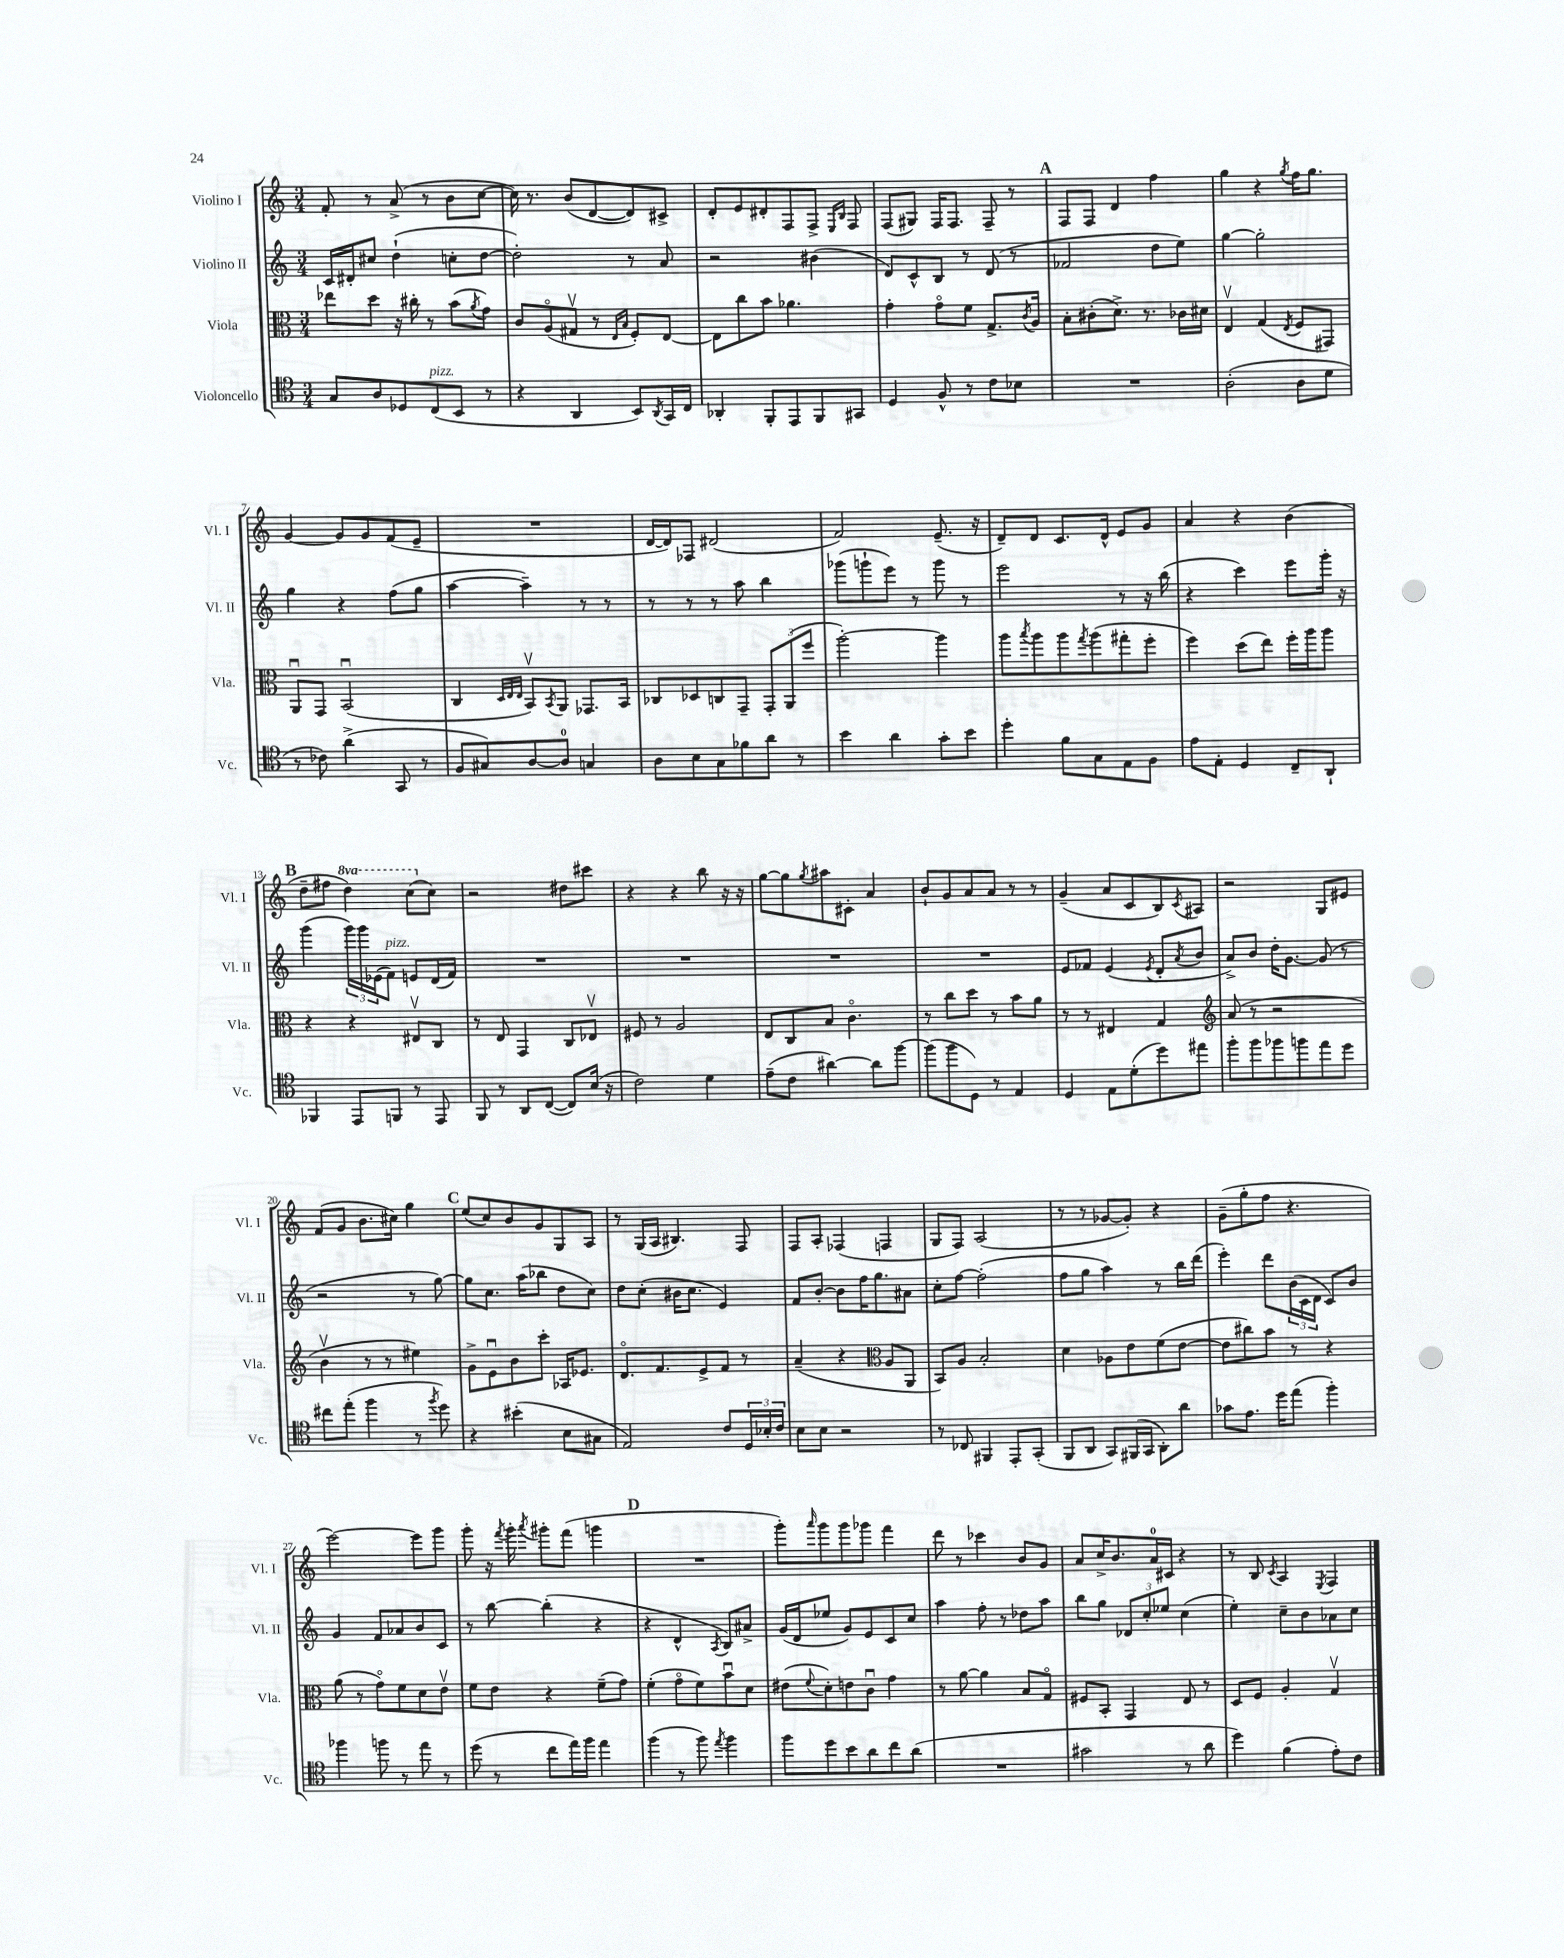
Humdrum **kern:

**kern	**kern	**kern	**kern
*staff4	*staff3	*staff2	*staff1
*clefC4	*clefC3	*clefG2	*clefG2
*k[]	*k[]	*k[]	*k[]
*M3/4	*M3/4	*M3/4	*M3/4
8G	8ee-	16c	8f'
.	.	16d#'	.
8A	8dd	8cc#	8r
8D-	16r	(4dd`	(8a^
.	16cc#'	.	.
(8C	8r	.	8r
8BB	(8b	8cc'	8b
.	8qa	.	.
8r	8g)	[8dd	[8cc
=	=	=	=
4r	8c	2dd'])	16cc])
.	.	.	8.r
.	(8Ao	.	.
4AA	8G#v	.	(8b
.	8r	.	[8d
.	16qqE	.	.
.	16qqB	.	.
8BB)	8F')	8r	8d])
8qAA	.	.	.
16GG	[8E	8a	8c#^
16C	.	.	.
=	=	=	=
4AA-'	8E]	2r	8d'
.	8cc	.	8e
8FF'	8b	.	8d#'
8EE	4.a-	.	8F
8FF	.	(4b#	8F^
.	.	.	16qqE
.	.	.	16qqB
8GG#	.	.	8F
=	=	=	=
4D	4g'	8d)	(8F
.	.	8c^^	8G#)
8F^^	8go	8B	16F
.	.	.	8.F
8r	8f	8r	.
8c	8.G^	(8d	8F~
8B-	.	8r	8r
.	8qc	.	.
.	16A	.	.
=	=	=	=
2.r	8B'	2f-	8F
.	(8c#'	.	8F
.	8.d^)	.	4d
.	8.r	.	.
.	.	8dd	4ff
.	16c-	8ee)	.
.	16d#	.	.
=	=	=	=
(2A'	4Ev	[4gg	4gg
.	(4G	2gg']	4r
.	8qE	.	8qgg
8A	8F	.	16ff
.	.	.	8.gg
8d	8GG#)	.	.
=	=	=	=
8r	8AAu	4gg	[4g
8c-)	8GG	.	.
(4a^	(2BBu	4r	8g]
.	.	.	8g
8GG	.	(8ff	(8f
8r	.	8gg	8e~
=	=	=	=
8F	4C	[4aa	2.r
8G#)	.	.	.
.	32qqD	.	.
.	32qqE	.	.
.	32qqE	.	.
[8A	8BBv)	4aa~])	.
.	8qBB	.	.
8A]	8AA	.	.
4G	8.GG-	8r	.
.	.	8r	.
.	16BB	.	.
=	=	=	=
8A	8C-	8r	[16d
.	.	.	16d])
8B	8D-	8r	8F-
8G	8C	8r	(2d#
8f-	8GG~	8aa	.
8a	12GG'	4bb	.
.	(12AA	.	.
8r	.	.	.
.	12ff	.	.
=	=	=	=
4b	[2aa')	(8ggg-	2f)
.	.	8ggg`	.
4a	.	8eee)	.
.	.	8r	.
8g'	4aa]	8ggg	(8.e~
8b	.	8r	.
.	.	.	16r
=	=	=	=
4dd'	8aa	2eee	8d~)
.	8qbb	.	.
.	8aa	.	8d
8f	8aa	.	8.c
.	8qgg	.	.
8G	(8aa	.	.
.	.	.	16d^^
8E	8gg#'	8r	8e
8F	8ff'	16r	8g
.	.	(16bb	.
=	=	=	=
8e	4ff)	4r	4a
8E'	.	.	.
4D	(8dd	4ccc)	4r
.	8ee)	.	.
8C~	16ff'	8eee	(4b
.	16aa	.	.
8AA`	8aa	16ggg'	.
.	.	16r	.
=	=	=	=
4FF-	4r	(4ggg	8dd~
.	.	.	8ff#
8EE	4r	24ggg)	4ddd)
.	.	24ggg	.
.	.	(24e-	.
8FF	.	8f)	.
8r	8E#v	8e	(8ccc
8EE	8C	(16d	8cc)
.	.	16f)	.
=	=	=	=
8FF	8r	2.r	2r
8r	8E	.	.
8AA	4GG	.	.
([8C	.	.	.
8C])	8C	.	8dd#
(16B	8E-v	.	8ccc#
16r	.	.	.
=	=	=	=
2c)	8F#	2.r	4r
.	8r	.	.
.	2A	.	4r
4d	.	.	8bb
.	.	.	16r
.	.	.	16r
=	=	=	=
(8e~	8E	2.r	[8gg
8c	8C	.	8gg]
.	.	.	8qgg
[4a#)	8B	.	8aa#
.	4.co	.	8c#'
8a#]	.	.	4a
[8ff	.	.	.
=	=	=	=
(8ff]	8r	2.r	8b`
8ff	8cc	.	8g
8D)	8dd	.	8a
8r	8r	.	8a
4E	8b	.	8r
.	8a	.	8r
=	=	=	=
4D	8r	8e	(4g~
.	8r	8f-	.
8E	4E#	(4e	8a
(8d'	.	.	8c
.	.	8qe	.
8dd)	4G	8d'	8B)
.	.	8qa	8qc
8ee#	.	8b	8A#
=	=	=	=
*	*clefG2	*	*
8ff'	(8a	8a^)	2r
8ff	8r	8b	.
8ff-	2r	16dd'	.
.	.	[8.g	.
8ff	.	.	.
8ee	.	(8g]	8G
8dd	.	8r	8e#
=	=	=	=
8cc#	4bv	2r	(8f
(8ee'	.	.	8g
4ff	8r	.	8.b
.	8r	.	.
.	.	.	16cc#)
8r	4ee#)	8r	4gg
8qff	.	.	.
8dd)	.	[8gg)	.
=	=	=	=
4r	8g^	8gg]	(8ee
.	8eu	8.cc	8cc)
(4b#'	8b	.	8b
.	.	(16aa	.
.	8ccc'	8bb-	8g
8B	16A-	8dd	8G
.	8.e-	.	.
8G#	.	8cc)	8A
=	=	=	=
2E)	8.do	8dd	8r
.	.	(8cc'	(16G
.	8.f	.	16A
.	.	16b#	4.B#)
.	.	8.cc	.
.	8e^	.	.
8c	8f	4e)	.
24D	8r	.	8F
24B-'	.	.	.
24c	.	.	.
=	=	=	=
8B	(4a~	8f	8F
8B	.	[8b'	8A'
2r	4r	8b]	(4F-
.	.	16ff	.
.	.	8.gg	.
*	*clefC3	*	*
.	8A	.	4F
.	8AA	8a#	.
=	=	=	=
8r	8BB)	8cc'	8G
8C-	8A	[8ff	8F)
4FF#	2B'	(2ff']	(2A
8EE'	.	.	.
(8GG'	.	.	.
=	=	=	=
8FF	4d	8ff	8r
8AA	.	8gg	8r
8GG)	8A-	4aa)	[8g-
(16FF#	8e	.	8g-'])
16GG	.	.	.
8AA')	(8f	8r	4r
8a	[8e	16bb	.
.	.	(16ddd	.
=	=	=	=
8g-	8e]	4eee')	(8g~
8.e	8cc#)	.	8gg'
.	8b	8ddd	8ff
16dd	.	.	.
(8ee	8r	(24b	4.r
.	.	24c	.
.	.	24d	.
4ff')	4r	8c)	.
.	.	8b	.
=	=	=	=
4ff-	(8a	4g	[2eee)
.	8r	.	.
8ff	8go)	8f	.
8r	8f	8a-	.
8ee	8d	8b	8eee]
8r	8ev	8c	8ggg
=	=	=	=
(8dd	8f	8r	8ggg'
8r	8e	[8bb	16r
.	.	.	8qfff
.	.	.	16ggg'
.	.	.	8qaaa
8cc	4r	(4bb']	8ggg#'
16ee)	.	.	(8fff
16ff	.	.	.
4ee	(8f~	4r	4ggg
.	8g)	.	.
=	=	=	=
(4ff	(4f'	4r	2.r
8r	8go	4d^^	.
8ff)	8f)	.	.
8qee	.	8qA	.
4ff	8bu	8B)	.
.	8d	8a#^	.
=	=	=	=
8ff	(8e#	(16g	8ggg')
.	.	16d	.
.	8qqf	.	16qqaaa
8dd	8d')	8ee-	8ggg
8b	8e	8g)	8ggg
8a	8cu	8e	8ggg-
8cc	4g	8c	4fff
(8a	.	8cc	.
=	=	=	=
2.r	8r	4aa	8ddd
.	[8a	.	8r
.	4a]	8ff'	4ccc-
.	.	8r	.
.	8B	8dd-	8b
.	8Go	8aa	8g
=	=	=	=
2g#	8F#	8bb	8a
.	8BB'	8gg	16cc^
.	.	.	8.b
.	4GG	12d-	.
.	.	12cc'	.
.	.	.	16a
.	.	12ee-	.
.	.	.	16c#
8r	8E	(4cc	4r
8a	8r	.	.
=	=	=	=
4dd)	8D	4ee')	8r
.	8F	.	8B
.	.	.	8qc
(4f	4A'	8cc~	4A
.	.	8b	.
.	.	.	8qE
8e')	4Gv	8a-	4F
8c	.	8cc	.
==	==	==	==
*-	*-	*-	*-
